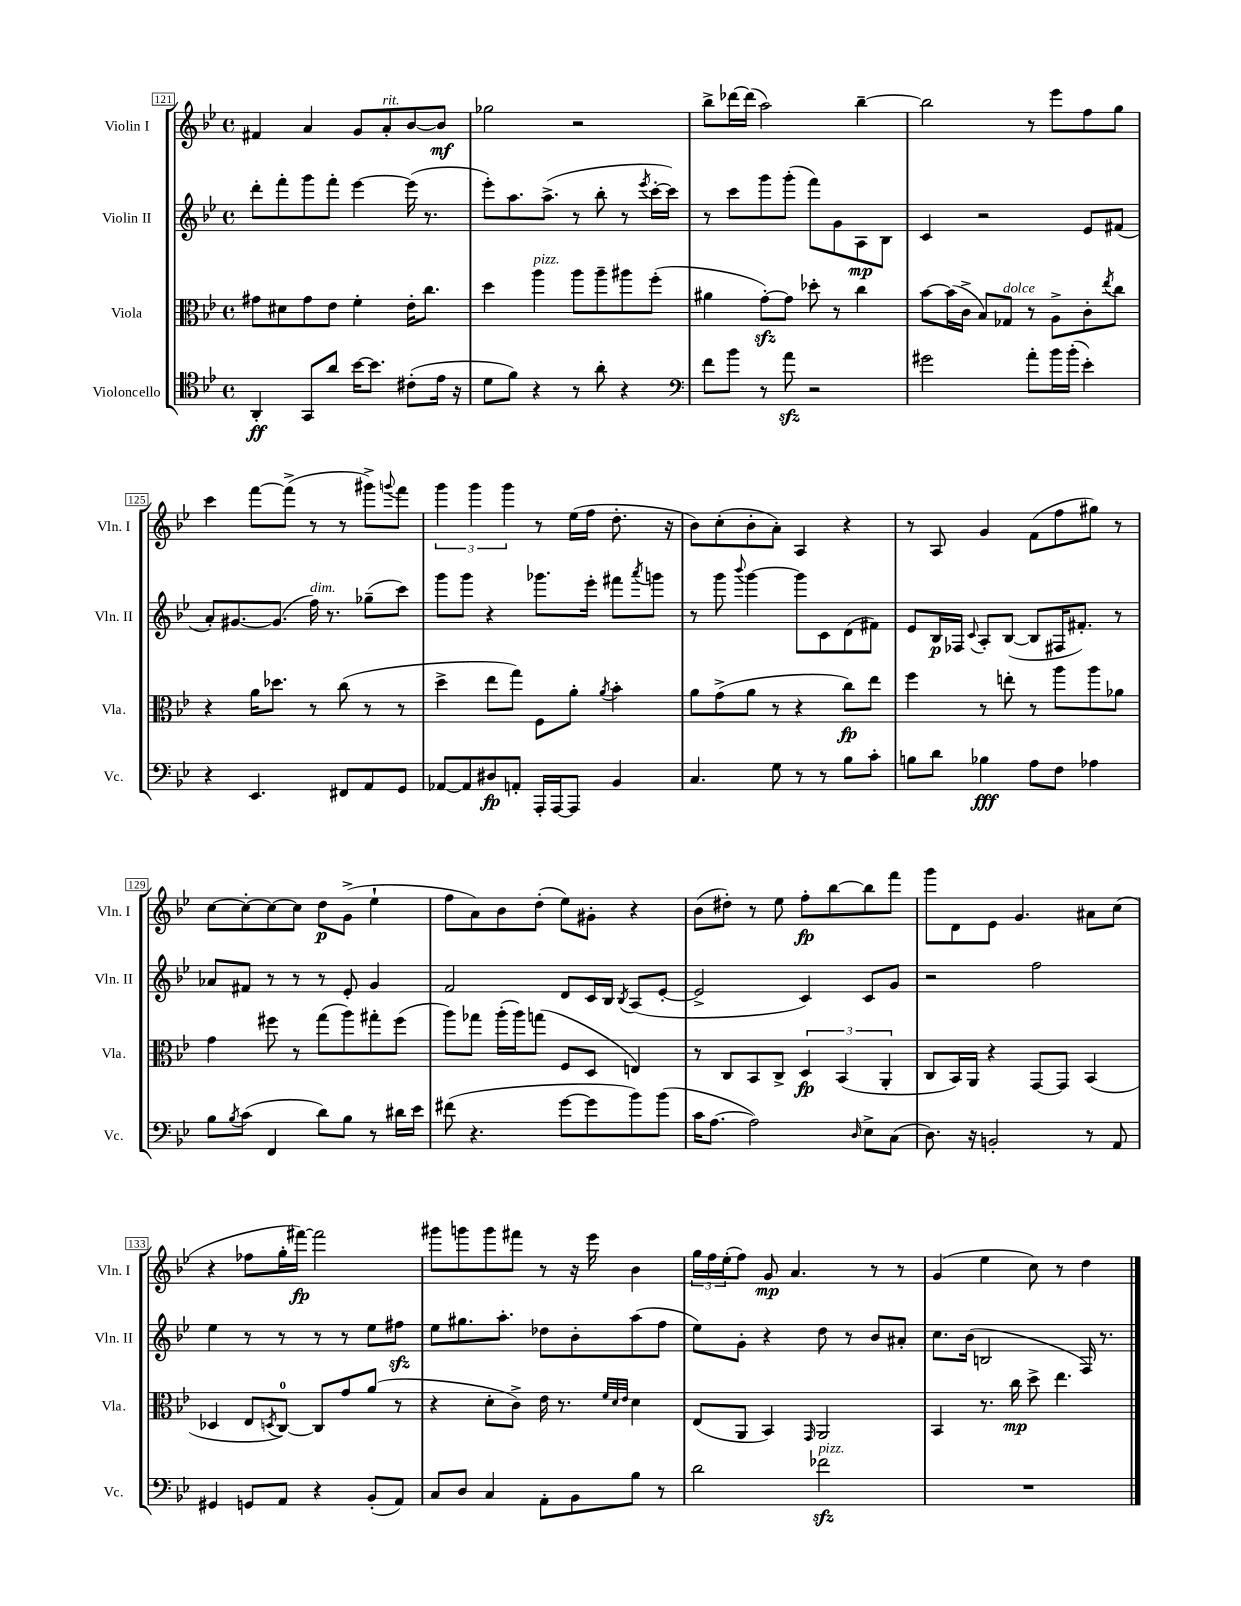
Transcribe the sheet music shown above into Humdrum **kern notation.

**kern	**kern	**kern	**kern
*staff4	*staff3	*staff2	*staff1
*clefC4	*clefC3	*clefG2	*clefG2
*k[b-e-]	*k[b-e-]	*k[b-e-]	*k[b-e-]
*M4/4	*M4/4	*M4/4	*M4/4
*met(c)	*met(c)	*met(c)	*met(c)
4AA'	8g#	8ddd'	4f#
.	8d#	8fff'	.
8GG	8g#	8ggg	4a
8a	8e-	8fff'	.
[16b-	4f'	[4eee-	8g
8.b-]	.	.	.
.	.	.	8a'
(8c#'	16e-'	(16eee-]	[8b-
.	8.cc	8.r	.
16e-	.	.	8b-]
16r	.	.	.
=	=	=	=
8d	4dd	8eee-')	2gg-
8f)	.	8.aa	.
4r	4aa	.	.
.	.	(8.aa^	.
8r	8aa	8r	2r
8a'	8aa~	8bb-'	.
4r	8aa#	8r	.
.	.	8qeee-	.
.	(8ff'	[16ccc'	.
.	.	16ccc])	.
=	=	=	=
*clefF4	*	*	*
8f	4a#	8r	8bb-^
8b-	.	8ccc	[16ddd-
.	.	.	(16ddd-]
8r	[8g')	8ggg	2aa)
8a	8g]	(8ggg'	.
2r	8dd-'	8fff)	.
.	8r	8g	.
.	4cc	8A	[4bb-~
.	.	8B-	.
=	=	=	=
2g#	[8b-	4c	2bb-]
.	(16b-]	.	.
.	16c^	.	.
.	8B-)	2r	.
.	8G-	.	.
8a'	8r	.	8r
16b-	8A^	.	8eee-
(16b-'	.	.	.
4e-')	8c'	8e-	8ff
.	8qee-	.	.
.	8cc	(8f#	8gg
=	=	=	=
4r	4r	8a')	4ccc
.	.	[8.g#	.
4.EE-	16a	.	[8fff
.	8.dd-	(8.g#]	.
.	.	.	(8fff^]
.	8r	16ff)	8r
.	.	8.r	.
8FF#	(8cc	.	8r
8AA	8r	(8gg-~	8ggg#^)
.	.	.	8qqggg
8GG	8r	8ccc)	8fff
=	=	=	=
[8AA-	4dd^	8ggg	6ggg
8AA-]	.	8ggg	.
.	.	.	6ggg
8D#	8ee-	4r	.
.	.	.	6ggg
8AA'	8gg)	.	.
16AAA'	8F	8.ggg-	8r
[16AAA	.	.	.
8AAA]	8a'	.	(16ee-
.	.	16eee-'	16ff
.	8qa	.	.
4BB-	4b-'	8fff#	8.dd'
.	.	8qaaa	.
.	.	8ggg	.
.	.	.	16r
=	=	=	=
4.C	8a	8r	8b-)
.	(8g^	8ggg	(8cc'
.	.	8qqbbb-	.
.	8a	[4ggg	8b-'
8G	8r	.	8a')
8r	4r	8ggg]	4A
8r	.	8c	.
8B-	8cc)	(8d	4r
8c'	8ee-	8f#)	.
=	=	=	=
8B	4ff	8e-	8r
8d	.	16B-	8A
.	.	16F-	.
.	.	8qqc	.
4B-	8r	8A'	4g
.	8ee'	([8B-	.
8A	8r	8B-]	(8f
8F	8aa	16F#	8ff
.	.	8.f#')	.
4A-	8aa	.	8gg#)
.	8a-	8r	8r
=	=	=	=
8B-	4g	8a-	[8cc
8qB-	.	.	.
(8c	.	8f#	8cc'_
4FF	8ff#	8r	8cc_
.	8r	8r	8cc]
8d)	(8gg	8r	8dd
8B-	8aa)	8e-'	(8g^
8r	8gg#'	4g	4ee-`
16d#	(8ff#	.	.
16e-	.	.	.
=	=	=	=
(8f#	8aa)	2f	8ff
4.r	8gg-	.	8a)
.	(16aa'	.	8b-
.	16aa)	.	.
.	(8gg	.	(8dd'
[8g	8F	8d	8ee-)
8g]	8D	16c	8g#'
.	.	16B-	.
.	.	8qB-	.
8b-)	4E)	(8A	4r
(8b-	.	[8e-'	.
=	=	=	=
16c	8r	2e-^]	(8b-
[8.A	.	.	.
.	8C	.	8dd#')
2A])	8BB-	.	8r
.	8C^	.	8ee-
.	6D	4c)	8ff'
.	.	.	[8bb-
.	(6BB-	.	.
16qqD	.	.	.
8E-^	.	8c	8bb-]
.	6AA'	.	.
(8C	.	8g	8fff
=	=	=	=
8.D)	8C	2r	8ggg
.	16BB-)	.	8d
16r	16AA	.	.
2BB'	4r	.	8e-
.	.	.	4.g
.	[8GG	2ff	.
.	8GG]	.	.
8r	(4BB-	.	8a#
8AA	.	.	(8cc
=	=	=	=
4GG#	4D-	4ee-	4r
8GG	8E-	8r	8ff-
.	8qD	.	.
8AA	[8C)	8r	16gg'
.	.	.	[16fff#)
4r	8C]	8r	2fff#]
.	8g	8r	.
(8BB-'	(8a	8ee-	.
8AA)	8r	8ff#	.
=	=	=	=
8C	4r	8ee-	8ggg#
8D	.	8.gg#	8ggg
4C	8d'	.	8ggg
.	.	8.aa'	.
.	8c^)	.	8fff#
8AA'	16e-	8dd-	8r
.	8.r	.	.
8BB-	.	8b-'	16r
.	.	.	16eee-
.	32qqf	.	.
.	32qqd	.	.
.	32qqe-	.	.
8B-	4d	(8aa	4b-
8r	.	8ff	.
=	=	=	=
2d	(8E-	8ee-)	24gg
.	.	.	24ff
.	.	.	(24ee-'
.	8AA	8g'	8ff)
.	4BB-)	4r	8g
.	.	.	4.a
.	16qqGG	.	.
2f-	2AA	8dd	.
.	.	8r	.
.	.	8b-	8r
.	.	8a#'	8r
=	=	=	=
1r	4BB-	8.cc	(4g
.	.	(16b-	.
.	8.r	2B	4ee-
.	16cc	.	.
.	8dd^	.	8cc)
.	4.ee-	.	8r
.	.	16F)	4dd
.	.	8.r	.
==	==	==	==
*-	*-	*-	*-
